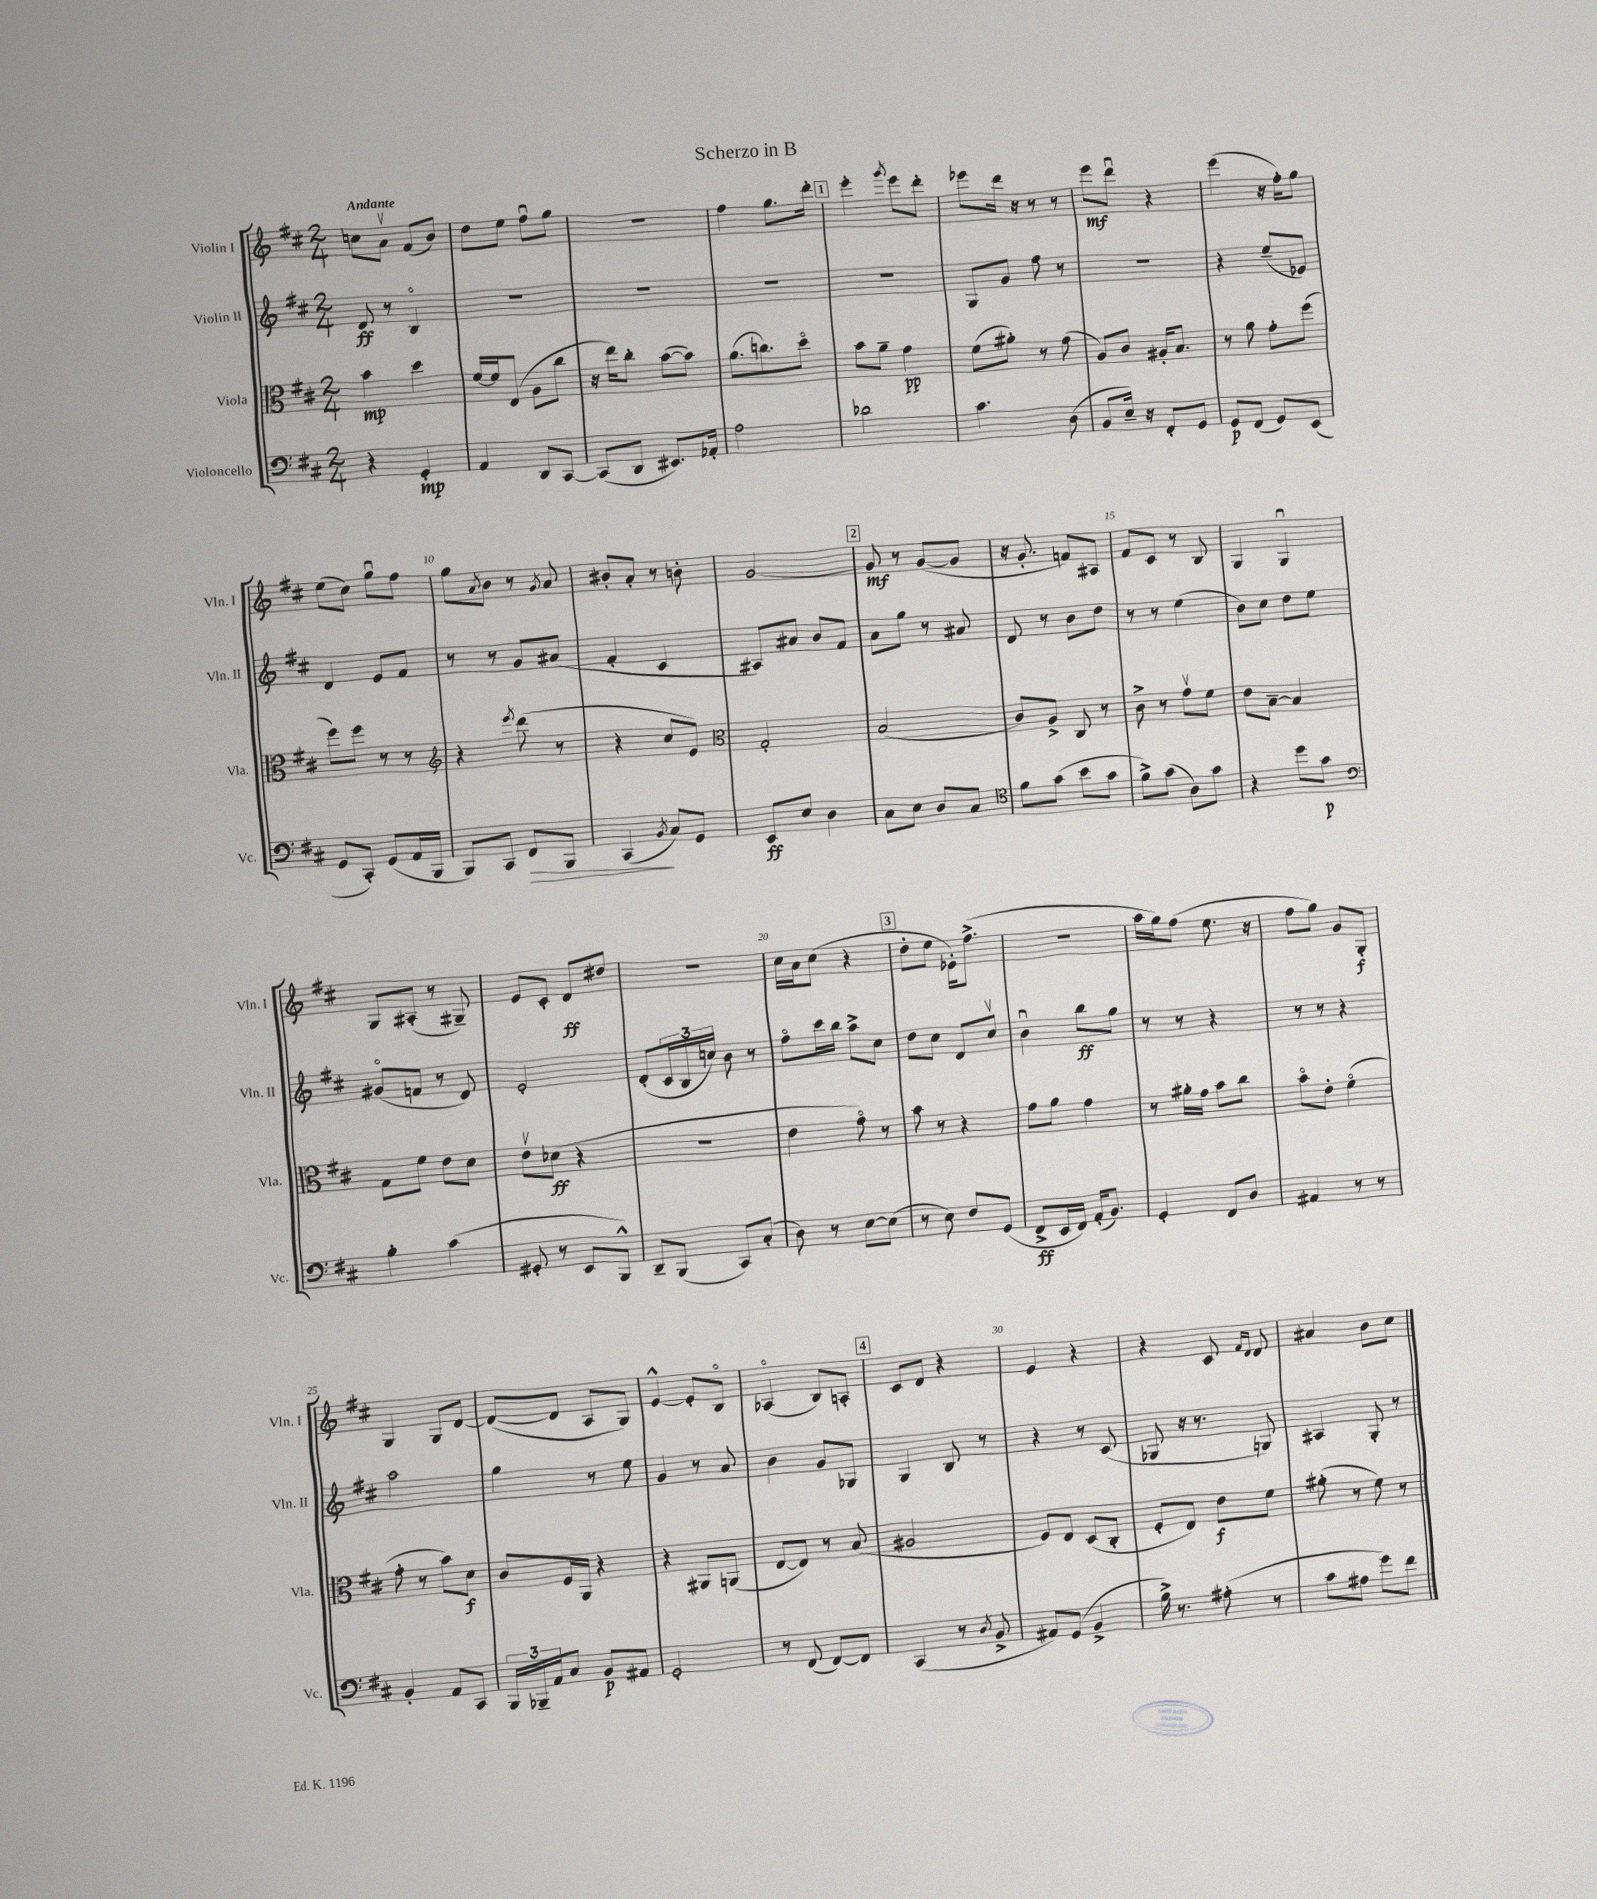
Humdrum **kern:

**kern	**dynam	**kern	**dynam	**kern	**dynam	**kern	**dynam
*part4	*part4	*part3	*part3	*part2	*part2	*part1	*part1
*staff4	*staff4	*staff3	*staff3	*staff2	*staff2	*staff1	*staff1
*I"Violoncello	*	*I"Viola	*	*I"Violin II	*	*I"Violin I	*
*I'Vc.	*	*I'Vla.	*	*I'Vln. II	*	*I'Vln. I	*
*clefF4	*	*clefC3	*	*clefG2	*	*clefG2	*
*k[f#c#]	*	*k[f#c#]	*	*k[f#c#]	*	*k[f#c#]	*
*M2/4	*	*M2/4	*	*M2/4	*	*M2/4	*
=1	=1	=1	=1	=1	=1	=1	=1
!	!	!	!	!	!	!LO:TX:a:B:t=Andante	!
4r	.	4b\	mp	8d/	ff	8ccn\L	.
.	.	.	.	8r	.	8av\J	.
4GG'/	mp	4dd\	.	4B/	.	(8f#/L	.
.	.	.	.	.	.	8b/J)	.
=2	=2	=2	=2	=2	=2	=2	=2
4AA/	.	[16f#/LL	.	2r	.	8dd\L	.
.	.	16f#/J]	.	.	.	.	.
.	.	(8E/J	.	.	.	8ee\J	.
8DD/L	.	8A\L	.	.	.	8ff#u\L	.
[8CC#/J	.	8cc#\J	.	.	.	8gg\J	.
=3	=3	=3	=3	=3	=3	=3	=3
(8CC#/L]	.	16r	.	2r	.	2r	.
.	.	16ee\KL)	.	.	.	.	.
8DD/J	.	8cc#'\J	.	.	.	.	.
8.EE#X/L)	.	([8b\L	.	.	.	.	.
.	.	8b\J])	.	.	.	.	.
16AA-X'/Jk	.	.	.	.	.	.	.
=4	=4	=4	=4	=4	=4	=4	=4
2A\	.	(8.a\L	.	2r	.	4ff#\	.
.	.	8.ccn\)	.	.	.	.	.
.	.	.	.	.	.	8.gg\L	.
.	.	8dd\J	.	.	.	.	.
.	.	.	.	.	.	16ddd'\Jk	.
!!LO:REH:place=s1:t=1
=5	=5	=5	=5	=5	=5	=5	=5
2d-X\	.	8b\L	.	2r	.	4eee'\	.
.	.	8a~\J	.	.	.	.	.
.	.	.	.	.	.	8qggg/	.
.	.	4g\	pp	.	.	8eee\L	.
.	.	.	.	.	.	8ddd'\J	.
=6	=6	=6	=6	=6	=6	=6	=6
4.c#\	.	(8f#\L	.	8G/L	.	8eee-X\L	.
.	.	8a#X'\J)	.	8g/J	.	16ddd\Jk	.
.	.	.	.	.	.	16r	.
.	.	8r	.	8ff#\	.	8r	.
(8D\	.	(8g\	.	8r	.	8r	.
=7	=7	=7	=7	=7	=7	=7	=7
8BB/L	.	8A/L)	.	2r	.	8eee\L	mf
16E~/Jk)	.	8c#/J	.	.	.	8dddu\J	.
16r	.	.	.	.	.	.	.
8FF#'/L	.	16A#X'/KL	.	.	.	4r	.
.	.	8.B/J	.	.	.	.	.
8GG/J	.	.	.	.	.	.	.
=8	=8	=8	=8	=8	=8	=8	=8
8GG/L	p	8r	.	4r	.	(4eee\	.
(8FF#/J	.	8a\	.	.	.	.	.
8GG/L)	.	8g'\L	.	(8ee~/L	.	16r	.
.	.	.	.	.	.	16ff#'\KL)	.
(8EE/J	.	(8ff#\J	.	8e-X/J)	.	8gg\J	.
!!LO:LB:g=z
=9	=9	=9	=9	=9	=9	=9	=9
8GG/L	.	8ff#\L)	.	4d/	.	(8ee\L	.
8CC#'/J)	.	8ff#\J	.	.	.	8cc#\J)	.
(8GG/L	.	8r	.	8e/L	.	8ggu\L	.
16AA/L	.	8r	.	8f#/J	.	8ff#\J	.
16BBB/JJ	.	.	.	.	.	.	.
=10	=10	=10	=10	=10	=10	=10	=10
*	*	*clefG2	*	*	*	*	*
8BBB/L)	.	4r	.	8r	.	8gg\L	.
.	.	.	.	.	.	8qa/	.
8CC#/J	.	.	.	8r	.	8b\J	.
.	.	8qeee/	.	.	.	.	.
!	!LO:HP:b	!	!	!	!	!	!
8FF#/L	>	(8ddd\	.	8g/L	.	8r	.
.	.	.	.	.	.	8qg/	.
8BBB/J	.	8r	.	(8a#X/J	.	8a/	.
=11	=11	=11	=11	=11	=11	=11	=11
(4CC#/	.	4r	.	4f#'/	.	8b#X'/L	.
.	.	.	.	.	.	8a'/J	.
8qBB/	.	.	.	.	.	.	.
8C#/L)	]	8cc#/L	.	4c#/	.	8r	.
8GG/J	.	8e/J)	.	.	.	8bn'\	.
=12	=12	=12	=12	=12	=12	=12	=12
*	*	*clefC3	*	*	*	*	*
8EE/L	ff	2G'/	.	8A#X/L)	.	[2g/	.
8E/J	.	.	.	8a#X/J	.	.	.
4D\	.	.	.	8b/L	.	.	.
.	.	.	.	8f#/J	.	.	.
!!LO:REH:place=s1:t=2
=13	=13	=13	=13	=13	=13	=13	=13
8C#\L	.	(2B/	.	8a\L	.	8g/]	mf
8E\J	.	.	.	8gg\J	.	8r	.
8D/L	.	.	.	8r	.	([8g/L	.
8C#/J	.	.	.	8a#X/	.	8g/J]	.
=14	=14	=14	=14	=14	=14	=14	=14
*clefC4	*	*	*	*	*	*	*
8f#\L	.	8c#/L)	.	8d/	.	16r	.
.	.	.	.	.	.	8.g'/	.
(8g\J	.	8A^/J	.	8r	.	.	.
8b\L	.	8C#/	.	8b\L	.	8fn/L)	.
8g\J	.	8r	.	8dd\J	.	8A#X/J	.
=15	=15	=15	=15	=15	=15	=15	=15
8f#^\L)	.	8c#^\	.	8r	.	8f#/L	.
(8g\J	.	8r	.	8r	.	8c#/J	.
8A\L)	.	8gv\L	.	(4ee\	.	8r	.
8g\J	.	8f#\J	.	.	.	8B/	.
=16	=16	=16	=16	=16	=16	=16	=16
4r	.	8e\L	.	8b\L)	.	4G/	.
.	.	[8B~\J	.	8cc#\J	.	.	.
8dd\L	.	4B/]	.	8dd\L	.	4Gu/	.
8g\J	p	.	.	8ee\J	.	.	.
!!LO:LB:g=z
=17	=17	=17	=17	=17	=17	=17	=17
*clefF4	*	*	*	*	*	*	*
4B'\	.	8G\L	.	(8g#X/L	.	8G/L	.
.	.	8f#\J	.	8fn/J	.	(8A#X'/J	.
(4c#\	.	8e\L	.	8r	.	8r	.
.	.	8d\J	.	8d/)	.	8G#X~/)	.
=18	=18	=18	=18	=18	=18	=18	=18
8GG#X'/	.	8ev\L	.	2e'/	.	8e/L	.
8r	.	(8d-X\J	ff	.	.	8c#'/J	.
8EE/L	.	4r	.	.	.	8d/L	ff
8BBB^^/J)	.	.	.	.	.	8dd#X/J	.
=19	=19	=19	=19	=19	=19	=19	=19
8DD~/L	.	2r	.	(8d'/L	.	2r	.
(8BBB/J	.	.	.	24c#/L	.	.	.
.	.	.	.	24B/	.	.	.
.	.	.	.	24ccn/JJ)	.	.	.
8CC#/L)	.	.	.	8b\	.	.	.
(8C#'/J	.	.	.	8r	.	.	.
=20	=20	=20	=20	=20	=20	=20	=20
8D\)	.	4e\	.	8ff#\L	.	16cc#\LL	.
.	.	.	.	.	.	16a\J	.
8r	.	.	.	16ccc#\L	.	(8cc#\J	.
.	.	.	.	16bb\JJ	.	.	.
[8E\L	.	8g\)	.	8aa^\L	.	4r	.
(8E\J]	.	8r	.	8cc#\J	.	.	.
!!LO:REH:place=s1:t=3
=21	=21	=21	=21	=21	=21	=21	=21
8r	.	8b\	.	8dd\L	.	8dd'\L	.
8E\)	.	8r	.	8cc#\J	.	8ee\J	.
8F#/L	.	4r	.	8d/L	.	16e-X'\KL)	.
.	.	.	.	.	.	(8.ff#^\J	.
(8GG/J	.	.	.	8cc#v/J	.	.	.
=22	=22	=22	=22	=22	=22	=22	=22
8FF#^/L	ff	8g\L	.	4bu\	.	2r	.
16EE/L	.	8a\J	.	.	.	.	.
16FF#/JJ)	.	.	.	.	.	.	.
(16AA'/KL	.	4g\	.	8bb\L	ff	.	.
8.BB/J)	.	.	.	.	.	.	.
.	.	.	.	8gg\J	.	.	.
=23	=23	=23	=23	=23	=23	=23	=23
4GG'/	.	8r	.	8r	.	16aa\LL	.
.	.	.	.	.	.	16gg\J)	.
.	.	16a#X'\LL	.	8r	.	(8ff#\J	.
.	.	16g\JJ	.	.	.	.	.
8FF#/L	.	8b\L	.	4r	.	8.ee\	.
8D/J	.	8cc#\J	.	.	.	.	.
.	.	.	.	.	.	16r	.
=24	=24	=24	=24	=24	=24	=24	=24
4AA#X/	.	8b\L	.	8r	.	8ff#\L	.
.	.	8e'\J	.	8r	.	8gg\J)	.
8r	.	(4f#\	.	4r	.	8g/L	.
8r	.	.	.	.	.	8G'/J	f
!!LO:LB:g=z
=25	=25	=25	=25	=25	=25	=25	=25
4BB'/	.	8g'\	.	2aa\	.	4G/	.
.	.	8r	.	.	.	.	.
8AA/L	.	8b\L)	.	.	.	8G/L	.
8CC#/J	.	8d\J	f	.	.	[8d/J	.
=26	=26	=26	=26	=26	=26	=26	=26
24BBB/LL	.	8c#/L	.	4gg\	.	(8d/L_	.
24BBB-X~/	.	.	.	.	.	.	.
24AA/J	.	.	.	.	.	.	.
8C#/J	.	16F#/L	.	.	.	8d/J]	.
.	.	16AA/JJ	.	.	.	.	.
8BB/L	p	4r	.	8r	.	8A/L	.
8AA#X/J	.	.	.	8ee\	.	8G/J)	.
=27	=27	=27	=27	=27	=27	=27	=27
2GG'/	.	4r	.	4g/	.	[4e^^/	.
.	.	8AA#X/L	.	8r	.	8e'/L]	.
.	.	(8AAn/J	.	8a/	.	8B/J	.
=28	=28	=28	=28	=28	=28	=28	=28
8r	.	[8E/L	.	4b\	.	(4A-X/	.
(8FF#/	.	8E/J])	.	.	.	.	.
[8FF#/L)	.	8r	.	8g/L	.	8B/L)	.
8FF#/J]	.	(8B/	.	8G-X/J	.	8An'/J	.
!!LO:REH:place=s1:t=4
=29	=29	=29	=29	=29	=29	=29	=29
(4CC#/	.	2A#X/	.	4G/	.	8c#/L	.
.	.	.	.	.	.	8d/J	.
8r	.	.	.	8B/	.	4r	.
8qD/	.	.	.	.	.	.	.
8BB^/	.	.	.	8r	.	.	.
=30	=30	=30	=30	=30	=30	=30	=30
8AA#X/L)	.	8F#/L)	.	4r	.	4e/	.
(8GG/J	.	8E/J	.	.	.	.	.
4BB^/	.	(8D/L	.	8r	.	4r	.
.	.	8C#'/J	.	(8c#/	.	.	.
=31	=31	=31	=31	=31	=31	=31	=31
16B^\)	.	8F#'/L	.	8G-X/	.	4r	.
8.r	.	.	.	.	.	.	.
.	.	8E/J)	.	16r	.	.	.
.	.	.	.	8.r	.	.	.
(8A#X'\	.	8e\L	f	.	.	8c#/	.
.	.	.	.	.	.	16qqf#/LL	.
.	.	.	.	.	.	16qqd/JJ	.
8r	.	8f#\J	.	8Gn/)	.	8d/	.
=32	=32	=32	=32	=32	=32	=32	=32
8c#\L	.	(8a#X'\	.	4A#X/	.	4a#X/	.
8A#X\J	.	8r	.	.	.	.	.
8g\L)	.	8f#\)	.	8G'/	.	8b\L	.
8f#\J	.	8r	.	8r	.	8cc#\J	.
==	==	==	==	==	==	==	==
*-	*-	*-	*-	*-	*-	*-	*-
